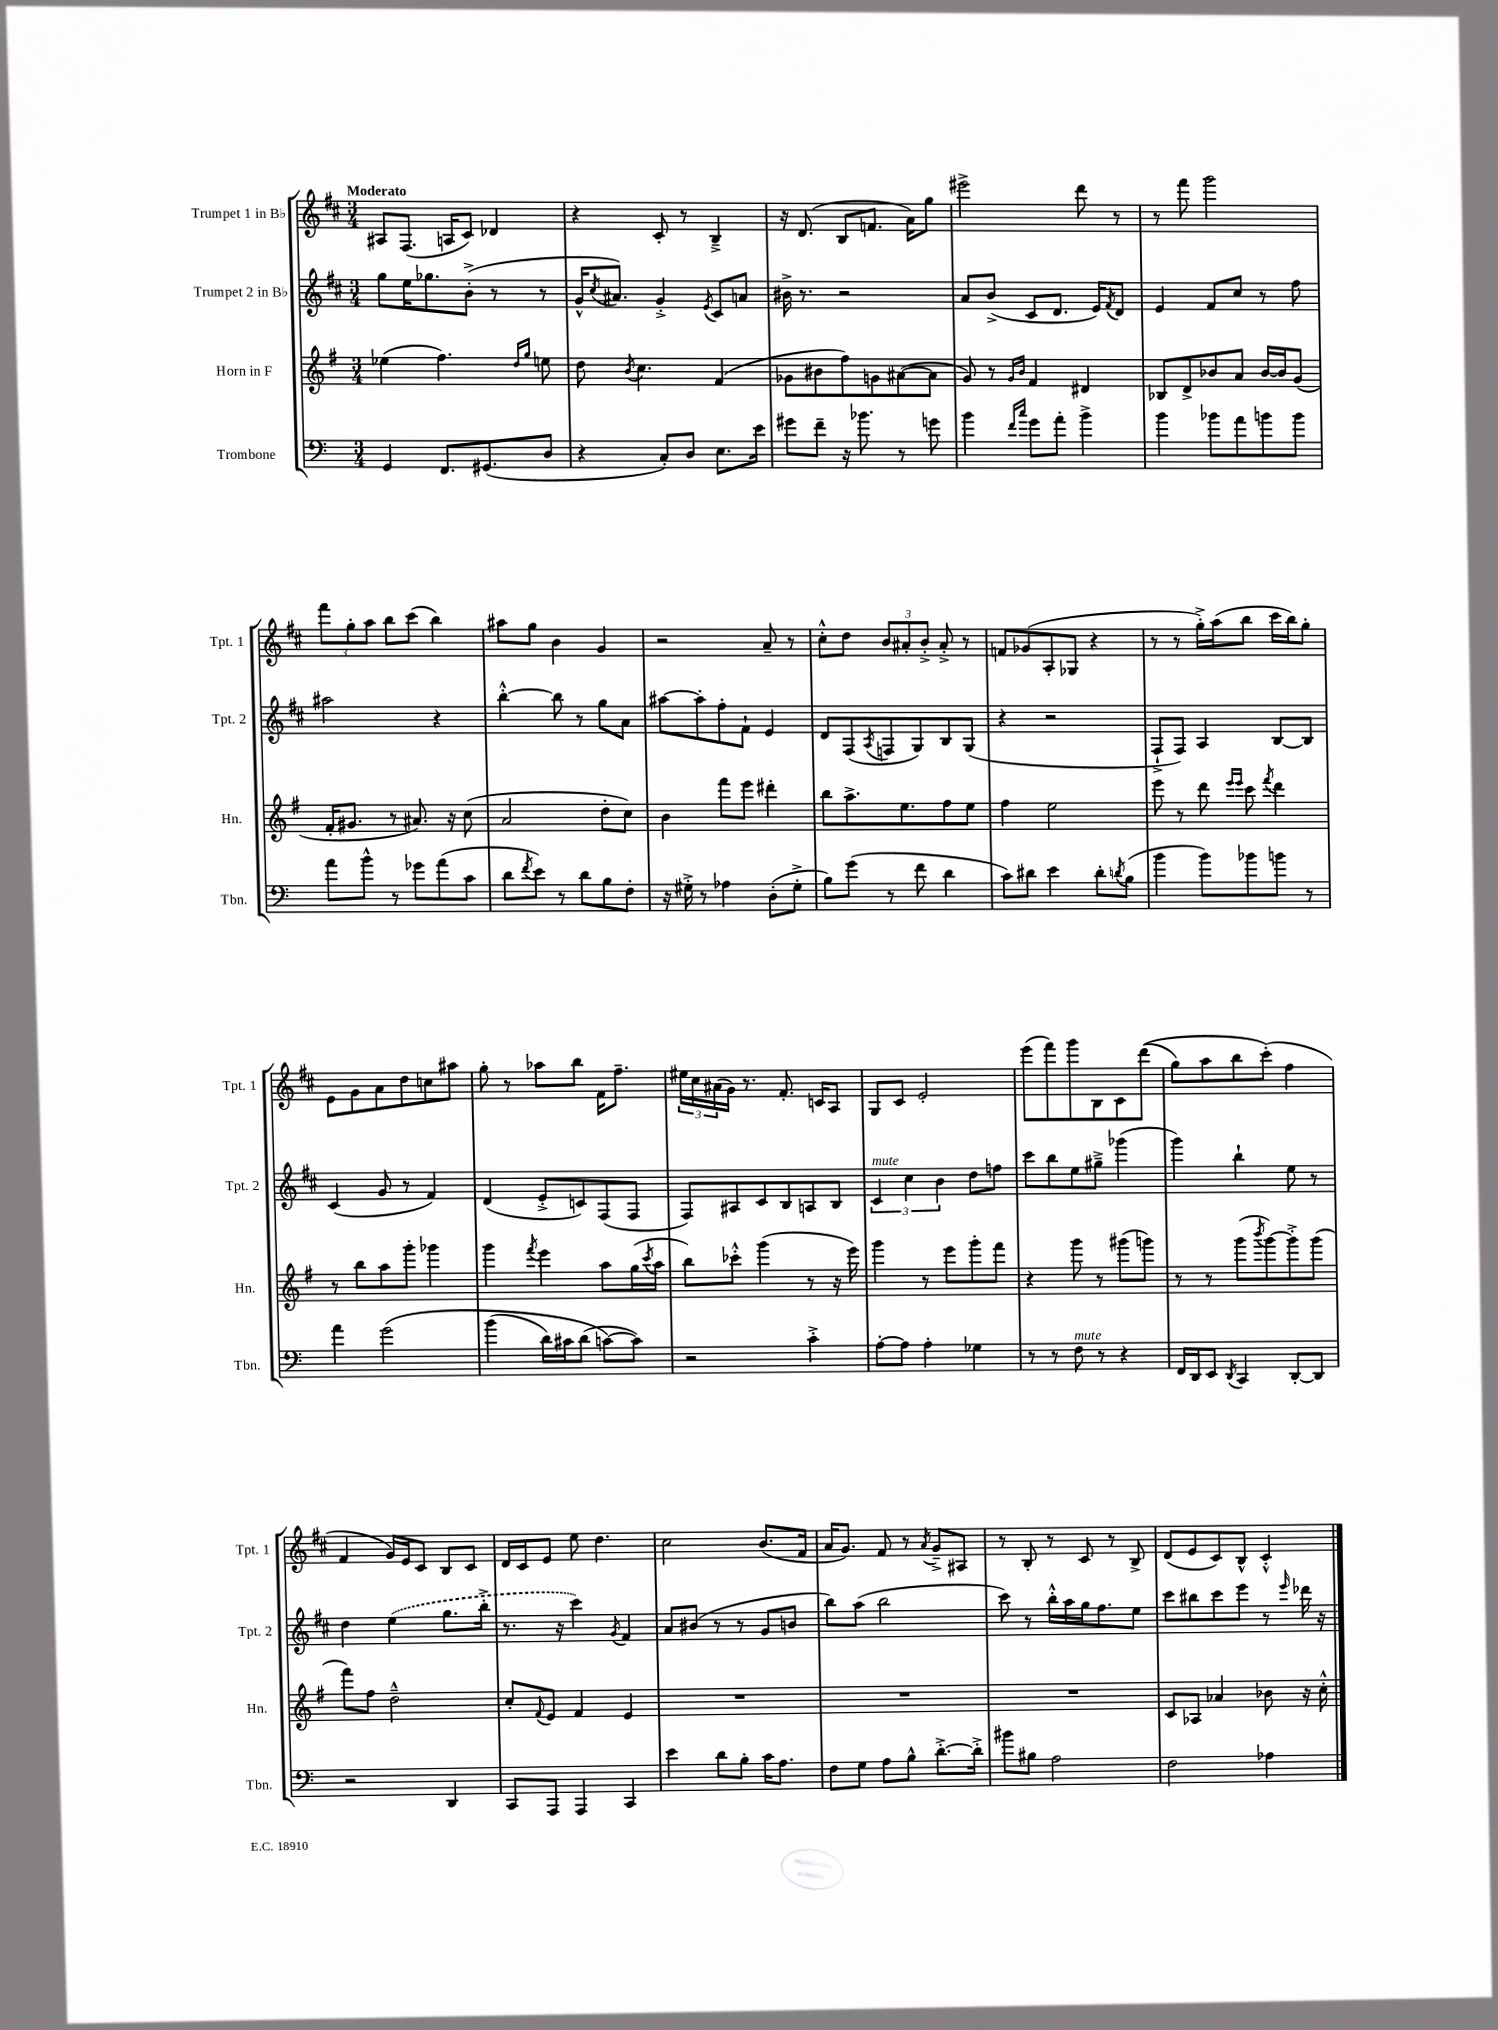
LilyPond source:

<<
\new StaffGroup <<
\new Staff = "s0" \with { instrumentName = "Trumpet 1 in Bb" shortInstrumentName = "Tpt. 1" } {
    \clef treble \key d \major \numericTimeSignature \time 3/4 \tempo "Moderato"
    ais8 fis8.( a16 cis'8) des'4 |
    r4 cis'8-. r8 b4---> |
    r16 d'8.( b8 f'8. a'16) g''8 |
    eis'''2-> d'''8 r8 |
    r8 fis'''8 g'''2 |
    \tuplet 3/2 { fis'''8 g''8-. a''8 } b''8 cis'''8( b''4) |
    ais''8 g''8 b'4 g'4 |
    r2 a'8-- r8 |
    cis''8-.-^ d''8 \tuplet 3/2 { b'8 ais'8-. b'8-.-> } ais'8-.-> r8 |
    f'8 ges'8( a8-. ges8 r4 |
    r8 r8 g''16-.->) a''16( b''8 cis'''16 b''16) g''8-. |
    e'8 g'8 a'8 d''8 c''8 ais''8 |
    g''8-. r8 aes''8 b''8 fis'16 fis''8.-- |
    \tuplet 3/2 { eis''16 cis''16 ais'16( } g'16) r8. fis'8.-. c'16 a8 |
    g8 cis'8 e'2-. |
    e'''8( fis'''8) g'''8 b8 cis'8 d'''8(\( |
    g''8) a''8 b''8 cis'''8-.(\) fis''4 |
    fis'4 g'16) e'16 cis'8 b8 cis'8 |
    d'16 cis'16 e'8 e''8 d''4. |
    cis''2 b'8.( fis'16 |
    a'16 g'8.) fis'8 r8 \acciaccatura { a'8 } g'8---> ais8 |
    r8 b8-. r8 cis'8 r8 b8-> |
    d'8( e'8 cis'8) b8-^ cis'4-.-^ \bar "|." |
}
\new Staff = "s1" \with { instrumentName = "Trumpet 2 in Bb" shortInstrumentName = "Tpt. 2" } {
    \clef treble \key d \major \numericTimeSignature \time 3/4
    g''8 e''16 ges''8. b'8-.->( r8 r8 |
    g'16-^ \acciaccatura { cis''8 } ais'8.) g'4-.-> \acciaccatura { e'8 } cis'8 a'8 |
    bis'16-> r8. r2 |
    a'8 b'8->( cis'8 d'8. e'16) \acciaccatura { fis'8 } d'8 |
    e'4 fis'8 cis''8 r8 fis''8 |
    ais''2 r4 |
    b''4~-.-^ b''8 r8 g''8 a'8 |
    ais''8~ ais''8-. fis''8-. fis'8-! e'4 |
    d'8 fis8( \acciaccatura { a8 } f8 g8) b8 g8( |
    r4 r2 |
    fis8-!-> fis8) a4 b8~ b8 |
    cis'4( g'8 r8 fis'4) |
    d'4( e'8-.-> c'8) fis8( fis8 |
    fis8) ais8 cis'8 b8 a8 b8 |
    \tuplet 3/2 { cis'4^\markup { \italic "mute" } cis''4 b'4 } d''8 f''8 |
    cis'''8 b''8 e''8 gis''8---> ges'''4( |
    g'''4) b''4-! e''8 r8 |
    d''4 \once \slurDashed e''4( g''8. b''16-.-> |
    r8. r16 cis'''4) \acciaccatura { g'8 } fis'4 |
    a'8 bis'8( r8 r8 g'8 b'8 |
    b''8) a''8( b''2 |
    cis'''8) r8 b''16-.-^ a''16 g''16 fis''8. e''8 |
    cis'''8 bis''8 cis'''8 e'''8 r8 \grace { e'''16 } des'''16 r16 \bar "|." |
}
\new Staff = "s2" \with { instrumentName = "Horn in F" shortInstrumentName = "Hn." } {
    \clef treble \key g \major \numericTimeSignature \time 3/4
    ees''4( fis''4.) \grace { d''16 g''16 } e''8 |
    d''8 \acciaccatura { b'8 } c''4. fis'4( |
    ges'8 bis'8 fis''8) g'8 ais'8~( ais'8 |
    g'8) r8 \grace { g'16 b'16 } fis'4 dis'4 |
    bes8 d'8-> bes'8 a'8 bes'16~ bes'16 g'8( |
    fis'16-. gis'8. r8 ais'8.) r16 c''8( |
    a'2 d''8-. c''8) |
    b'4 fis'''8 e'''8 dis'''4-. |
    b''8 a''8.-> e''8. fis''8 e''8 |
    fis''4 e''2 |
    e'''8 r8 d'''8 \grace { e'''16 e'''16 } c'''8 \acciaccatura { fis'''8 } d'''4 |
    r8 b''8 a''8 g'''8-. ges'''4 |
    g'''4 \acciaccatura { fis'''8 } e'''4 a''8 g''16( \acciaccatura { c'''8 } a''16 |
    b''8) ces'''8-.-^ g'''4( r8 r16 e'''16) |
    g'''4 r8 e'''8 g'''8-. fis'''8 |
    r4 g'''8 r8 gis'''8( g'''8) |
    r8 r8 g'''8( \acciaccatura { b'''8 } g'''8~) g'''8-.-> g'''8( |
    fis'''8) fis''8 d''2---^ |
    c''8-. \appoggiatura { fis'8 } e'8 fis'4 e'4 |
    R2. |
    R2. |
    R2. |
    c'8 aes8 aes'4 bes'8 r16 c''16-.-^ \bar "|." |
}
\new Staff = "s3" \with { instrumentName = "Trombone" shortInstrumentName = "Tbn." } {
    \clef bass \key c \major \numericTimeSignature \time 3/4
    g,4 f,8. gis,8.( d8 |
    r4 c8-.) d8 e8. e'16 |
    gis'8 f'8-- r16 bes'8. r8 g'8 |
    b'4 \grace { f'16 c''16 } g'8 a'8-. b'4-> |
    b'4 bes'8 a'8 b'8 b'8 |
    a'8 b'8-^ r8 ges'8 a'8( c'8 |
    d'8 \acciaccatura { f'8 } e'8) r8 d'8 b8 f8-. |
    r16 gis16-.-> r8 aes4 d8-.( gis8-.-> |
    b8) g'8( r8 f'8 d'4 |
    c'8) dis'8 e'4 dis'8-. \acciaccatura { d'8 } b8( |
    b'4 b'8) bes'8 b'8 r8 |
    a'4 g'2\( |
    b'4( d'16) cis'16 d'8( c'8~\) c'8) |
    r2 c'4-.-> |
    a8~-. a8 a4-. ges4 |
    r8 r8 f8^\markup { \italic "mute" } r8 r4 |
    f,16 d,16 e,8 \acciaccatura { d,8 } c,4 d,8~-. d,8 |
    r2 d,4 |
    c,8 a,,8 a,,4 c,4 |
    e'4 d'8 b8-. c'16 a8. |
    f8 g8 a8 b8-^ d'8.~-.-> d'16-.-> |
    bis'8 bis8 a2 |
    f2 aes4 \bar "|." |
}
>>
>>
\layout { \context { \Score \remove "Bar_number_engraver" } }
